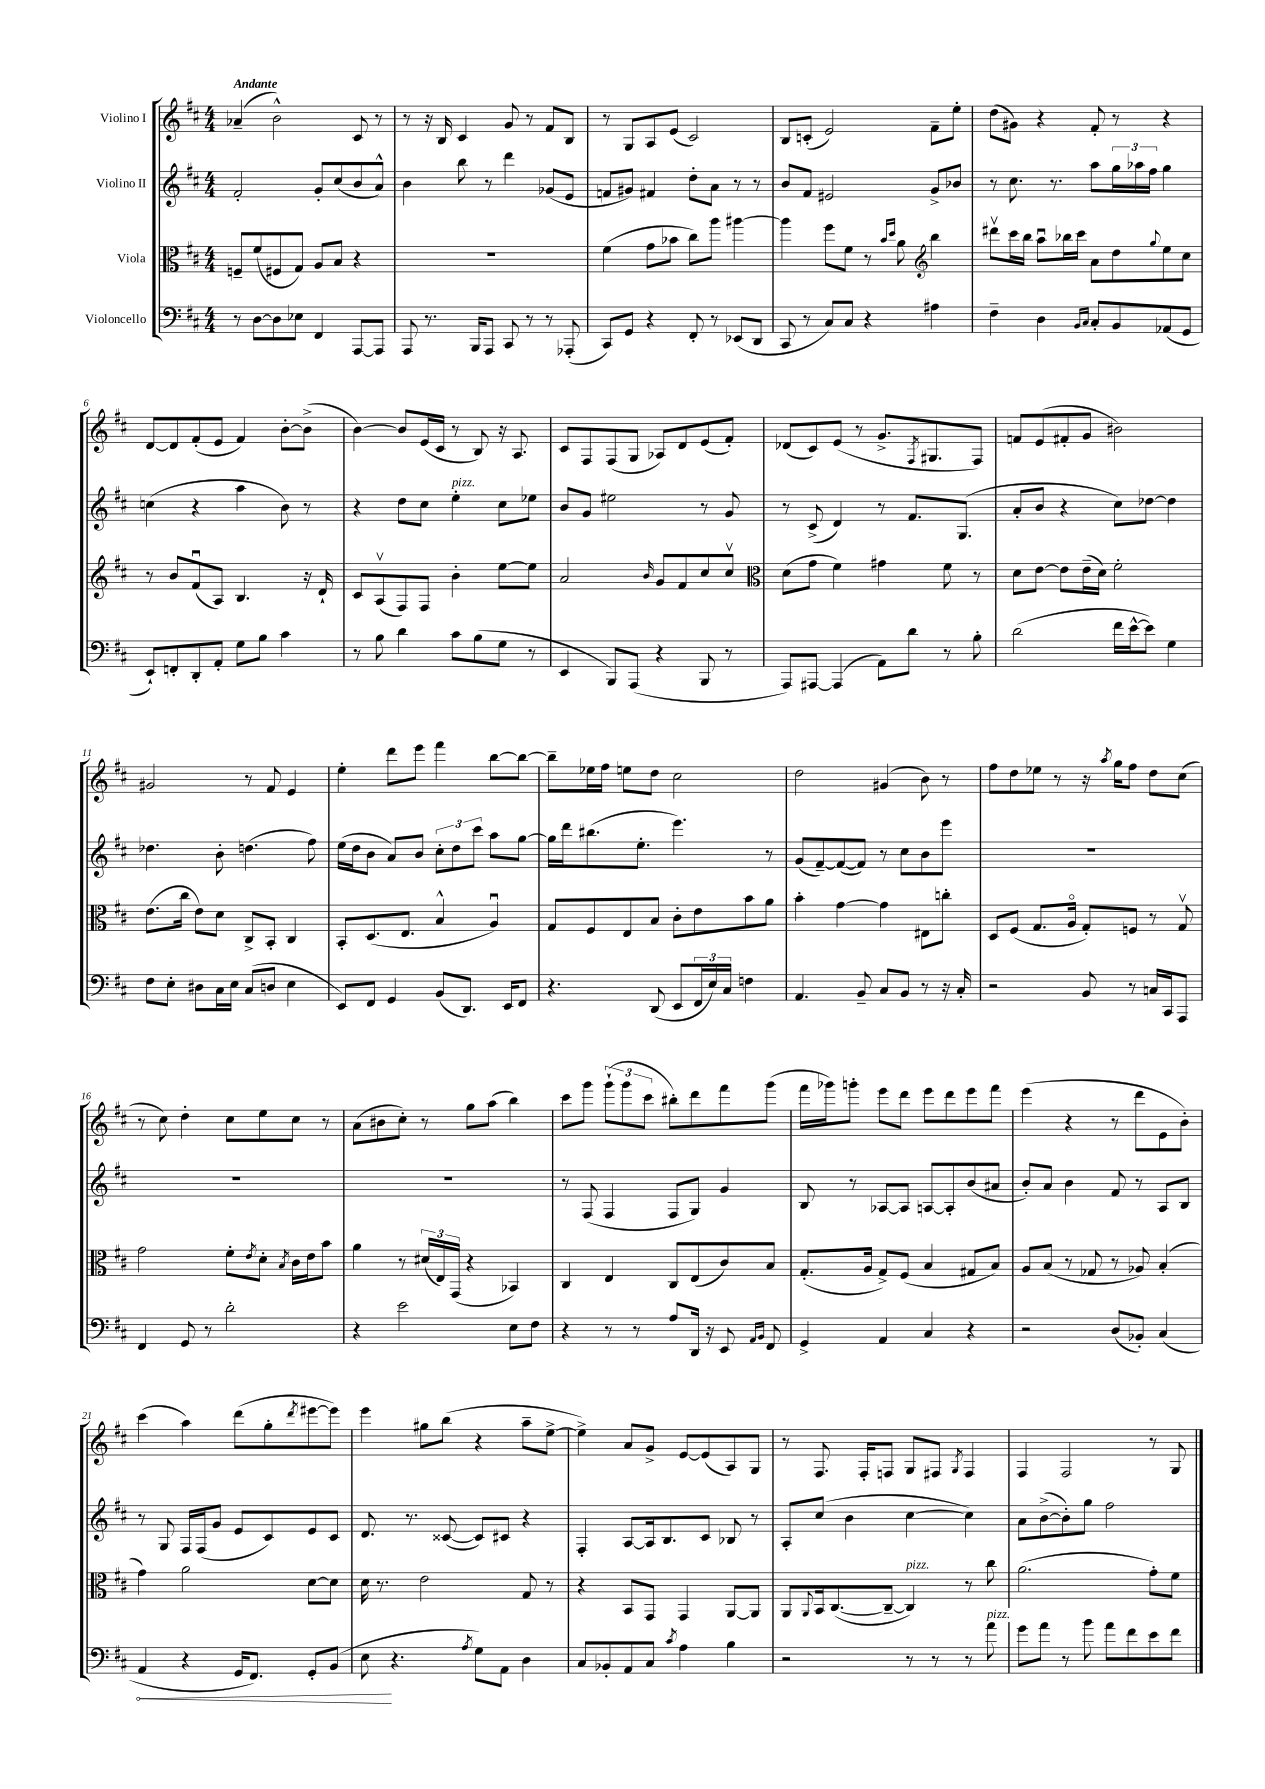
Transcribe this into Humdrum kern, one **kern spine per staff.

**kern	**kern	**kern	**kern
*staff4	*staff3	*staff2	*staff1
*clefF4	*clefC3	*clefG2	*clefG2
*k[f#c#]	*k[f#c#]	*k[f#c#]	*k[f#c#]
*M4/4	*M4/4	*M4/4	*M4/4
8r	8F~/L	2f#'/	(4a-~/
[8D\L	(8f#/	.	.
8D\]	8F#/	.	2b^^\)
8E-\J	8G/J)	.	.
4FF#/	8A/L	8g'/L	.
.	8B/J	(8cc#/	.
[8AAA/L	4r	8b/	8c#/
8AAA/]J	.	8a^^/J)	8r
=	=	=	=
8AAA/	1r	4b\	8r
8.r	.	.	16r
.	.	.	16B/
.	.	8bb\	4c#/
16BBB/LK	.	.	.
8AAA/J	.	8r	.
8CC#/	.	4ddd\	8g/
8r	.	.	8r
8r	.	(8g-/L	8f#/L
(8AAA-'/	.	8e/J	8B/J
=	=	=	=
8CC#/L)	(4f#\	8f/L	8r
8GG/J	.	8g#/J)	8G/L
4r	8g\L	4f#/	8A/
.	8b-\J	.	(8e/J
8FF#'/	8cc#\L)	8dd'\L	2c#/)
8r	8aa\J	8a\J	.
(8EE-/L	[4aa#\	8r	.
8DD/J	.	8r	.
=	=	=	=
8CC#/	4aa#\]	8b/L	8B/L
8r	.	8f#/J	(8c'/J
8C#/L)	8ff#\L	2e#/	2e/)
8C#/J	8f#\J	.	.
4r	8r	.	.
.	16qqb/LL	.	.
.	16qqdd/JJ	.	.
.	8a\	.	.
*	*clefG2	*	*
4A#\	4bb\	8g^/L	8f#~\L
.	.	8b-/J	8ee'\J
=	=	=	=
4F#~\	8ddd#v\L	8r	(8dd\L
.	16ccc#\L	8.cc#\	8g#\J)
.	16bb\JJ	.	.
4D\	8aau\L	.	4r
.	.	8.r	.
.	16bb-\L	.	.
.	16ccc#\JJ	.	.
16qqBB/LL	.	.	.
16qqC#/JJ	.	.	.
8C#'/L	8a\L	8aa\L	8f#'/
8BB/	8dd\	24gg\L	8r
.	.	24aa-\	.
.	.	24ff#\JJ	.
.	8qqgg/	.	.
(8AA-/	8ee\	4gg\	4r
8GG/J	8cc#\J	.	.
=	=	=	=
8EE`/L)	8r	(4cc\	[8d/L
8FF'/	8b/L	.	8d/]
8DD'/	(8f#u/	4r	(8f#'/
8AA'/J	8A/J)	.	8e/J
8G\L	4.B/	4aa\	4f#/)
8B\J	.	.	.
4c#\	.	8b\)	[8b'\L
.	16r	8r	(8b^\]J
.	16d`/	.	.
=	=	=	=
8r	8c#/L	4r	[4b\)
8B\	(8Av/	.	.
4d\	8F#/)	8dd\L	8b/]L
.	8F#/J	8cc#\J	(16e/L
.	.	.	16c#/JJ
8c#\L	4b'\	4ee'\	8r
(8B\	.	.	8B/)
8G\J	[8ee\L	8cc#\L	16r
.	.	.	8.A/
8r	8ee\]J	8ee-\J	.
=	=	=	=
4EE/	2a/	8b/L	8c#/L
.	.	8g/J	8F#/
8BBB/L)	.	2ee#\	(8F#/
(8AAA/J	.	.	8G/J
.	16qqb/	.	.
4r	8g/L	.	8A-/L)
.	8f#/	.	8d/
8BBB/	8cc#/	8r	(8e/
8r	8cc#v/J	8g/	8f#'/J)
=	=	=	=
*	*clefC3	*	*
8AAA/L)	(8d\L	8r	(8d-/L
[8AAA#/J	8g\J	(8c#^/	8c#/)
(4AAA#/]	4f#\)	4d/)	(8e/J
.	.	.	8r
8AA\L)	4g#\	8r	8.g^/L
8d\J	.	8.f#/L	.
.	.	.	8qF#/
.	.	.	8.G#/
8r	8f#\	.	.
.	.	(8.G/J	.
8B'\	8r	.	8F#/J)
=	=	=	=
(2d\	8d\L	8a'/L	8f/L
.	[8e\J	8b/J	(8e/
.	8e\]L	4r	8f#'/
.	(16e~\L	.	8g/J
.	16d\JJ)	.	.
16f#\LL	2f#'\	8cc#\L)	2b#\)
[16e^^\J	.	.	.
8e\]J)	.	[8dd-\J	.
4G\	.	4dd-\]	.
=	=	=	=
8F#\L	(8.e\L	4.dd-\	2g#/
8E'\J	.	.	.
.	16cc#\Jk	.	.
8D#\L	8e\L)	.	.
16C#\L	8d\J	8b'\	.
16E\JJ	.	.	.
(8C#/L	8C#^/L	(4.dd\	8r
8D/J	8BB'/J	.	8f#/
4E\	4C#/	.	4e/
.	.	8ff#\)	.
=	=	=	=
8EE/L)	8BB'/L	(16ee\LL	4ee'\
.	.	16dd\J	.
8FF#/J	(8.D/	8b\J	.
4GG/	.	8a/L)	8ddd\L
.	8.E/J	.	.
.	.	8b/J	8eee\J
(8BB/L	4B^^/	12cc#'\L	4fff#\
.	.	12dd\	.
8.DD/J)	.	.	.
.	.	12ccc#\J	.
.	4Au/)	8aa\L	[8bb\L
16EE/LK	.	.	.
8FF#/J	.	[8gg\J	8bb\_J
=	=	=	=
4.r	8G/L	16gg\]LL	8bb~\]L
.	.	16ddd\J	.
.	8F#/	(8.bb#\	16ee-\L
.	.	.	16ff#\JJ
.	8E/	.	8ee\L
.	.	8.ee'\J	.
(8DD/	8B/J	.	8dd\J
8EE/L	8c#'\L	4.eee\)	2cc#\
24FF#/L	8e\	.	.
24E/)	.	.	.
24C#/JJ	.	.	.
4F\	8b\	.	.
.	8a\J	8r	.
=	=	=	=
4.AA/	4b'\	(8g/L	2dd\
.	.	[8f#~/)	.
.	[4g\	(8f#/_	.
8BB~/	.	8f#/]J)	.
8C#/L	4g\]	8r	(4g#/
8BB/J	.	8cc#\L	.
8r	8E#\L	8b\	8b\)
16r	8cc'\J	8eee\J	8r
16C#'/	.	.	.
=	=	=	=
2r	8D/L	1r	8ff#\L
.	(8F#/J	.	8dd\
.	8.G/L	.	8ee-\J
.	.	.	8r
.	16Ao/Jk	.	.
8BB/	8G'/L)	.	16r
.	.	.	8qaa/
.	.	.	16gg\LK
8r	8F/J	.	8ff#\J
16C/LL	8r	.	8dd\L
16CC#/J	.	.	.
8AAA/J	8Gv/	.	(8cc#\J
=	=	=	=
4FF#/	2g\	1r	8r
.	.	.	8cc#\)
8GG/	.	.	4dd'\
8r	.	.	.
2d'\	8f#'\L	.	8cc#\L
.	8qe/	.	.
.	8d'\J	.	8ee\
.	8qB/	.	.
.	16c#\LL	.	8cc#\J
.	16e\J	.	.
.	8b\J	.	8r
=	=	=	=
4r	4a\	1r	(8a\L
.	.	.	8b#\
2e\	8r	.	8cc#'\J)
.	(24d#/LL	.	8r
.	24E/)	.	.
.	(24GG/JJ	.	.
.	4r	.	8gg\L
.	.	.	(8aa\J
8E\L	4BB-/)	.	4bb\)
8F#\J	.	.	.
=	=	=	=
4r	4C#/	8r	8ccc#\L
.	.	(8F#/	8ggg\J
8r	4E/	4F#/	(12ggg`\L
.	.	.	12ggg\
8r	.	.	.
.	.	.	12ccc#\J
8A/L	8C#/L	8F#/L	8bb#'\L)
16DD/Jk	(8E/	8G/J)	8ddd\
16r	.	.	.
8EE/	8c#/)	4g/	8fff#\
16qqAA/LL	.	.	.
16qqBB/JJ	.	.	.
8FF#/	8B/J	.	(8ggg\J
=	=	=	=
4GG^/	(8.G'/L	8B/	16fff#\LL
.	.	.	16ggg-\J)
.	.	8r	8ggg'\J
.	16A/Jk	.	.
4AA/	8G^/L)	[8A-/L	8eee\L
.	(8F#/J	8A-/]J	8ddd\J
4C#/	4B/	[8A/L	8eee\L
.	.	8A'/]	8ddd\
4r	8G#/L	(8b/	8eee\
.	8B/J)	8a#/J	8fff#\J
=	=	=	=
2r	8A/L	8b'/L)	(4eee\
.	(8B/J	8a/J	.
.	8r	4b\	4r
.	8G-/	.	.
(8D/L	8r	8f#/	8r
8BB-'/J)	8A-/)	8r	8ddd\L
(4C#/	(4B'/	8A/L	8e\
.	.	8B/J	8b'\J)
=	=	=	=
4AA/	4g\)	8r	(4ccc#\
.	.	8G/	.
4r	2a\	16F#/LL	4aa\)
.	.	(16F#/J	.
.	.	8g/J	.
16GG/LK	.	8e/L	(8ddd\L
8.FF#/J)	.	.	.
.	.	8c#/)	8gg'\
.	.	.	8qddd/
8GG'/L	[8d\L	8e/	[8eee#\
(8BB/J	8d\]J	8c#/J	8eee#\]J)
=	=	=	=
8E\	16d\	8.d/	4eee\
.	8.r	.	.
4.r	.	.	.
.	.	8.r	.
.	2e\	.	8gg#\L
.	.	([8c##/	(8bb\J
8qA/	.	.	.
8G\L)	.	8c##/]L)	4r
8AA\J	.	8c#/J	.
4D\	8G/	4r	8aa~\L
.	8r	.	[8ee^\J
=	=	=	=
8C#/L	4r	4F#'/	4ee^\])
8BB-'/	.	.	.
8AA/	8BB/L	[8A/L	8a/L
8C#/J	8GG/J	16A/]k	8g^/J
.	.	8.B/	.
8qc#/	.	.	.
4A\	4GG/	.	[8e/L
.	.	8c#/J	(8e/]
4B\	[8AA/L	8B-/	8A/)
.	8AA/]J	8r	8G/J
=	=	=	=
2r	8AA/L	8A'/L	8r
.	8qqAA/	.	.
.	16BB/k	(8cc#/J	8.F#/
.	([8.C#/	.	.
.	.	4b\	.
.	.	.	16F#'/LK
.	8C#~/_J	.	8F/J
8r	4C#/])	[4cc#\	8G/L
8r	.	.	8F#/J
.	.	.	8qG/
8r	8r	4cc#\])	4F#/
8a\	8cc#\	.	.
=	=	=	=
8g\L	(2.a\	8a\L	4F#/
8a\J	.	([8b^\	.
8r	.	8b'\])	2F#/
8b\	.	8gg\J	.
8a\L	.	2ff#\	.
8f#\	.	.	.
8e\	8g'\L)	.	8r
8f#\J	8f#\J	.	8G/
==	==	==	==
*-	*-	*-	*-
